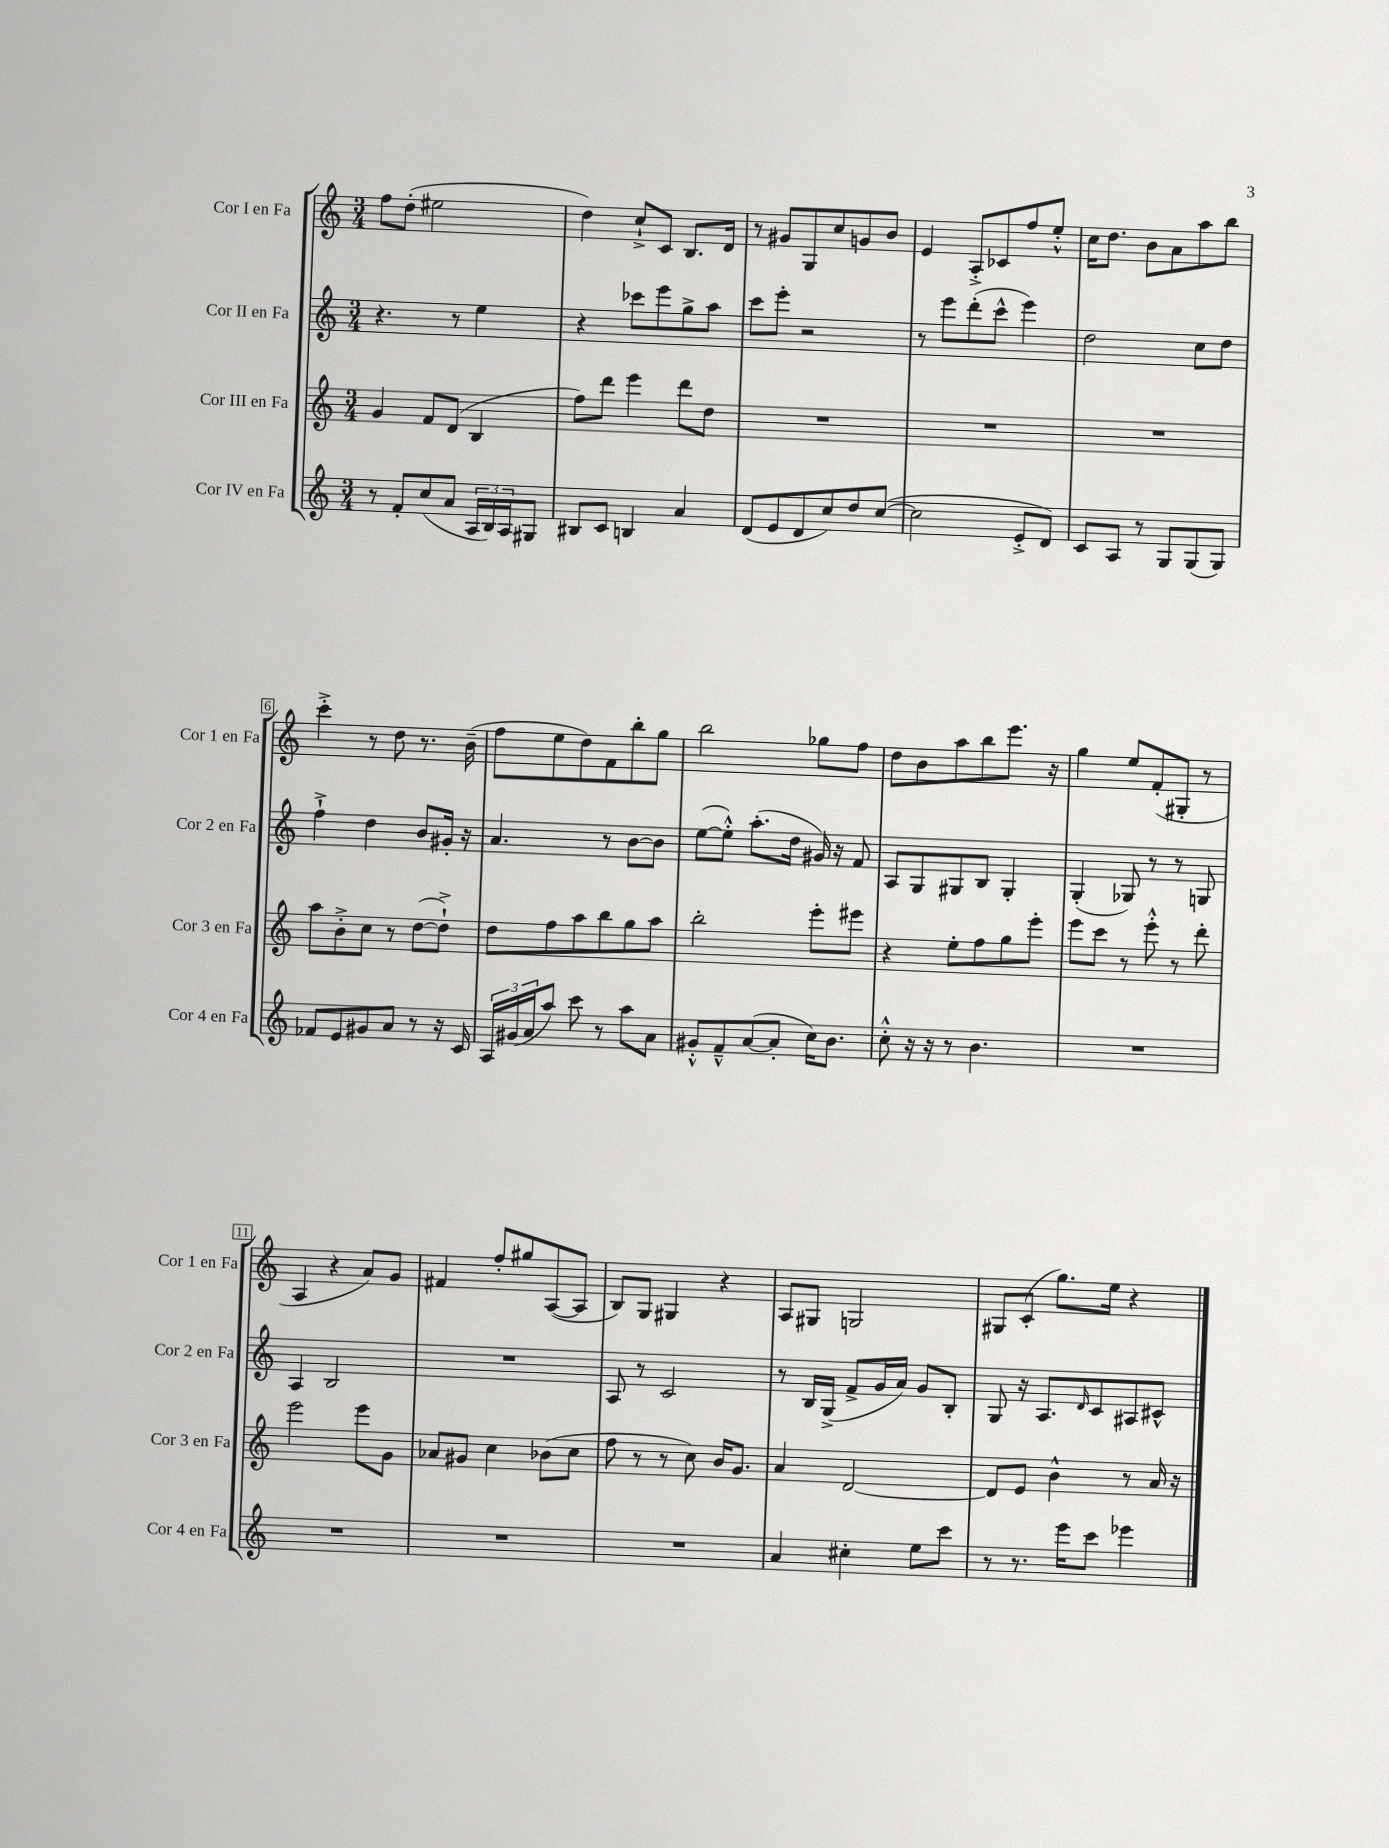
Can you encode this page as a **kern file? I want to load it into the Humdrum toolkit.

**kern	**kern	**kern	**kern
*staff4	*staff3	*staff2	*staff1
*clefG2	*clefG2	*clefG2	*clefG2
*k[]	*k[]	*k[]	*k[]
*M3/4	*M3/4	*M3/4	*M3/4
8r	4g	4.r	8ff
8f'	.	.	(8dd'
(8cc	8f	.	2ee#
8a	(8d	8r	.
24A	4B	4ee	.
24B)	.	.	.
24A	.	.	.
8G#	.	.	.
=	=	=	=
8B#	8ff)	4r	4dd)
8c	8ddd	.	.
4B	4eee	8ccc-	8cc`^
.	.	8eee	8c
4a	8ddd	8gg^	8.B
.	8dd	8aa	.
.	.	.	16d
=	=	=	=
(8d	2.r	8ccc	8r
8e	.	8eee'	8g#
8d	.	2r	8G
8cc)	.	.	8cc
8dd	.	.	8g
([8cc	.	.	8b
=	=	=	=
2cc]	2.r	8r	4e
.	.	8eee	.
.	.	(8ddd'	8A'^
.	.	8ccc^^	8c-
8e'^	.	4eee)	8ff
8d)	.	.	8ee'^^
=	=	=	=
8c	2.r	2dd	16cc
.	.	.	8.dd
8A	.	.	.
8r	.	.	8b
8G	.	.	8a
(8G	.	8cc	8aa
8G)	.	8dd	8bb
=	=	=	=
8f-	8aa	4ff`^	4ccc'^
8e	8b'^	.	.
8g#	8cc	4dd	8r
8a	8r	.	8dd
8r	([8dd	8b	8.r
16r	8dd`^])	16g#'	.
16c	.	16r	(16b~
=	=	=	=
24A	8dd	4.a	8ff
(24g#	.	.	.
24a	.	.	.
8aa)	8ff	.	8ee
8ccc	8aa	.	8dd)
8r	8bb	8r	8f
8aa	8gg	[8b	8bb'
8a	8aa	8b]	8gg
=	=	=	=
8g#'^^	2bb'	([8ee	2bb
8f~^^	.	8ee'^^])	.
([8a	.	(8.aa'	.
8a']	.	.	.
.	.	16dd	.
16cc)	8eee'	16g#)	8gg-
8.b	.	16r	.
.	8eee#	8f	8ff
=	=	=	=
8cc'^^	4r	8A	8dd
16r	.	8G	8b
16r	.	.	.
8r	8ee'	8G#	8aa
4.b	8ff	8B	8bb
.	8gg	4G#'	8.eee
.	8eee'	.	.
.	.	.	16r
=	=	=	=
2.r	8eee	(4G'	4gg
.	8ccc	.	.
.	8r	8G-)	8ee
.	8eee'^^	8r	(8f'
.	8r	8r	8G#'
.	8ddd'	8G	8r
=	=	=	=
2.r	2eee	4A	4A
.	.	2B	4r
.	8eee	.	8a)
.	8g	.	8g
=	=	=	=
2.r	8a-	2.r	4f#
.	8g#	.	.
.	4cc	.	8ff'
.	.	.	8gg#
.	(8b-	.	([8A
.	8cc	.	8A]
=	=	=	=
2.r	8ff	8A	8B)
.	8r	8r	8G
.	8r	2c	4G#
.	8cc)	.	.
.	16b	.	4r
.	8.g	.	.
=	=	=	=
4a	4a	8r	8A
.	.	16B	8G#
.	.	(16G^	.
4cc#'	[2d	8f^	2G
.	.	16g	.
.	.	16a)	.
8ee	.	8g	.
8ccc	.	8B'	.
=	=	=	=
8r	8d]	8G	8G#
8.r	8e	16r	(8c'
.	.	8.A	.
.	4b^^	.	8.gg)
16eee	.	.	.
.	.	16qqd	.
8ccc	.	8c	.
.	.	.	16ee
4eee-	8r	8A#	4r
.	16a	8c#^^	.
.	16r	.	.
==	==	==	==
*-	*-	*-	*-
